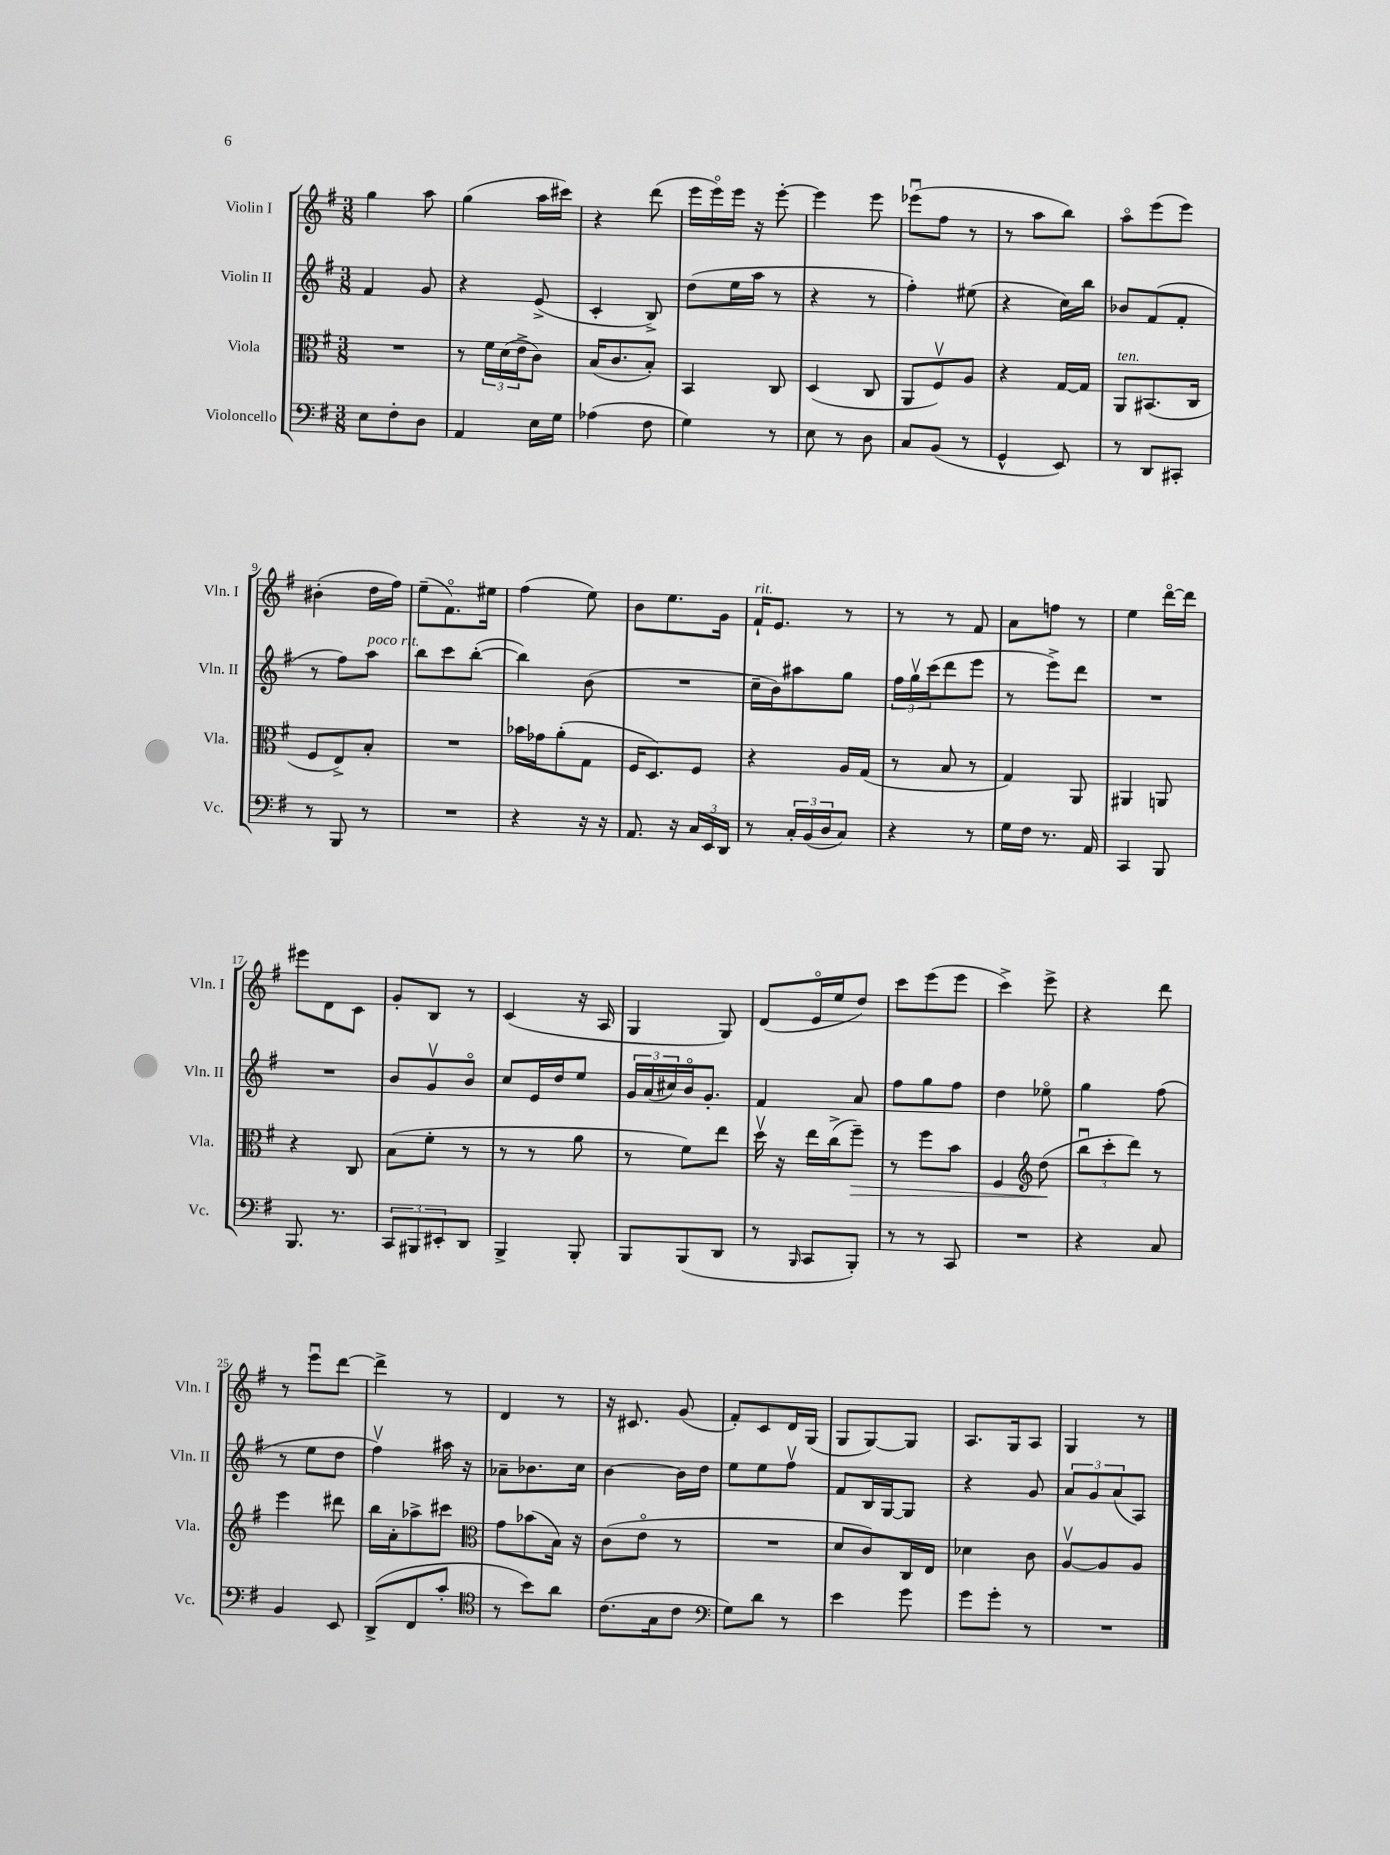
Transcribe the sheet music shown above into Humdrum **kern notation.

**kern	**kern	**dynam	**kern	**kern
*part4	*part3	*part3	*part2	*part1
*staff4	*staff3	*staff3	*staff2	*staff1
*I"Violoncello	*I"Viola	*	*I"Violin II	*I"Violin I
*I'Vc.	*I'Vla.	*	*I'Vln. II	*I'Vln. I
*clefF4	*clefC3	*	*clefG2	*clefG2
*k[f#]	*k[f#]	*	*k[f#]	*k[f#]
*M3/8	*M3/8	*	*M3/8	*M3/8
=1	=1	=1	=1	=1
8E\L	4.r	.	4f#/	4gg\
8F#'\	.	.	.	.
8D\J	.	.	8g/	8aa\
=2	=2	=2	=2	=2
4AA/	8r	.	4r	(4gg\
.	24f#\LL	.	.	.
.	(24d\	.	.	.
.	24e^\J	.	.	.
16E\LL	8c\J)	.	(8e^/	16aa\LL
16G\JJ	.	.	.	16ccc#X\JJ)
=3	=3	=3	=3	=3
(4A-X\	(16B/KL	.	4c'/	4r
.	8.c/	.	.	.
8F#\	8B'/J)	.	8B^/)	(8ddd\
=4	=4	=4	=4	=4
4G\)	4BB/	.	(8dd\L	16eee\LL
.	.	.	.	16eee\)
.	.	.	16ee\L	16eee\JJ
.	.	.	16aa\JJ	16r
8r	8C/	.	8r	[8eee'\
=5	=5	=5	=5	=5
8E\	(4D/	.	4r	4eee\]
8r	.	.	.	.
8D\	8C/	.	8r	8eee\
=6	=6	=6	=6	=6
8C/L	8AA/L	.	4ff#'\)	(8eee-Xu\L
(8BB/J	8F#v/)	.	.	8ff#\J
8r	8A/J	.	(8ee#X\	8r
=7	=7	=7	=7	=7
4GG^^/	4r	.	4r	8r
.	.	.	.	8aa\L
8EE/)	[16G/LL	.	16cc\LL)	8bb\J)
.	16G/JJ]	.	16bb\JJ	.
=8	=8	=8	=8	=8
!	!LO:TX:a:i:t=ten.	!	!	!
8r	8AA/L	.	8b-X/L	8aa\L
8DD/L	(8.BB#X/	.	(8f#/	(8eee\
8CC#X'/J	.	.	8f#'/J	8eee\J)
.	16C/Jk	.	.	.
!!LO:LB:g=z
=9	=9	=9	=9	=9
8r	8F#/L	.	8r	(4b#X'\
8BBB/	8E^/)	.	8ff#\L)	.
!	!	!	!LO:TX:a:i:t=poco rit.	!
8r	8B'/J	.	8aa\J	16dd\LL
.	.	.	.	16ff#\JJ)
=10	=10	=10	=10	=10
4.r	4.r	.	8bb\L	(8ee~\L
.	.	.	8ccc\	8.f#\)
.	.	.	([8bb'\J	.
.	.	.	.	16ee#X\Jk
=11	=11	=11	=11	=11
4r	16b-X\LL	.	4bb\])	(4ff#\
.	16g-X\J	.	.	.
.	(8a'\	.	.	.
16r	8G\J	.	(8b\	8ee\)
16r	.	.	.	.
=12	=12	=12	=12	=12
8.AA/	16F#/KL	.	4.r	8b\L
.	8.D/)	.	.	.
.	.	.	.	8.ee\
16r	.	.	.	.
24C/LL	8F#/J	.	.	.
24EE/	.	.	.	.
.	.	.	.	16g\Jk
24DD/JJ	.	.	.	.
=13	=13	=13	=13	=13
!	!	!	!	!LO:TX:a:i:t=rit.
8r	4r	.	16cc~\LL	16f#`/KL
.	.	.	16b\J)	8.e/J
24C'/LL	.	.	8aa#X\	.
(24BB/	.	.	.	.
24D/J	.	.	.	.
8C/J)	16A/LL	.	8gg\J	8r
.	(16G/JJ	.	.	.
=14	=14	=14	=14	=14
4r	8r	.	24ff#\LL	8r
.	.	.	24ggv\	.
.	.	.	(24ccc\J	.
.	8B/	.	8ddd\	8r
8r	8r	.	8eee\J	8f#/
=15	=15	=15	=15	=15
16G\LL	4G/)	.	8r	8a\L
16F#\JJ	.	.	.	.
8.r	.	.	8eee^\L)	8ffn\J
.	8AA/	.	8ddd\J	8r
16AA/	.	.	.	.
=16	=16	=16	=16	=16
4CC/	4AA#X/	.	4.r	4ee\
8BBB/	8AAn/	.	.	[16ddd\LL
.	.	.	.	16ddd\JJ]
!!LO:LB:g=z
=17	=17	=17	=17	=17
8.BBB/	4r	.	4.r	8eee#X\L
.	.	.	.	8d\
8.r	.	.	.	.
.	8C/	.	.	8c\J
=18	=18	=18	=18	=18
12CC/L	(8B\L	.	8b/L	8g'/L
12BBB#X/	.	.	.	.
.	8f#'\J	.	8gv/	8B/J
12EE#X'/	.	.	.	.
8DD/J	8r	.	8b/J	8r
=19	=19	=19	=19	=19
4BBB^/	8r	.	8cc/L	(4c/
.	8r	.	16e/L	.
.	.	.	16dd/J	.
8BBB'/	8a\	.	8ee/J	16r
.	.	.	.	16A/
=20	=20	=20	=20	=20
8BBB/L	8r	.	24g/LL	4G/
.	.	.	(24a/	.
.	.	.	24cc#X/)	.
(8BBB/	8f#\L)	.	16b/J	.
.	.	.	8.g'/J	.
8DD/J	8ee\J	.	.	8G/)
=21	=21	=21	=21	=21
8r	16ddv\	.	4f#/	(8d/L
.	16r	.	.	.
16qqBBB/	.	.	.	.
8CC/L	16ee\LL	.	.	16e/L
.	(16cc^\J	.	.	16ee/J
!	!	!LO:HP:b	!	!
8BBB'/J)	8ff#~\J)	>	8a/	8dd/J)
=22	=22	=22	=22	=22
8r	8r	.	8ff#\L	8ccc\L
8r	8ff#\L	.	8gg\	(8eee\
8CC/	8b\J	.	8ff#\J	8eee\J
=23	=23	=23	=23	=23
4.r	4F#/	.	4dd\	4ccc^\)
*	*clefG2	*	*	*
.	(8dd\	.	8ee-X\	8eee^\
.	.	]	.	.
=24	=24	=24	=24	=24
4r	12bbu\L	.	4gg\	4r
.	12ccc'\	.	.	.
.	12ddd\J)	.	.	.
8C/	8r	.	(8ff#\	8ddd\
!!LO:LB:g=z
=25	=25	=25	=25	=25
4BB/	4eee\	.	8r	8r
.	.	.	8ee\L	8eeeu\L
8EE/	8ddd#X\	.	8dd\J	[8ddd\J
=26	=26	=26	=26	=26
(8DD^/L	16bb\LL	.	4ff#v\)	4ddd^\]
.	16a'\J	.	.	.
8FF#/	8aa-X^\	.	.	.
8c'/J	8ccc#X\J	.	16aa#X\	8r
.	.	.	16r	.
=27	=27	=27	=27	=27
*clefC4	*clefC3	*	*	*
8r	8g\L	.	8a-X~\L	4d/
8b\L)	(8b-X\	.	8.b-X\	.
8a\J	16B\Jk)	.	.	8r
.	16r	.	16cc\Jk	.
=28	=28	=28	=28	=28
(8.c\L	(8c\L	.	[4b\	16r
.	.	.	.	8.c#X/
.	8e\J	.	.	.
16G\k	.	.	.	.
8c\J	8r	.	16b\LL]	(8g/
.	.	.	16dd\JJ	.
=29	=29	=29	=29	=29
*clefF4	*	*	*	*
8G\L)	4.r	.	8ee\L	8f#'/L)
8d\J	.	.	8ee\	8c/
8r	.	.	8ff#v\J	16d/L
.	.	.	.	(16G/JJ
=30	=30	=30	=30	=30
4e\	8d/L	.	8f#/L	8G/L
.	8c/)	.	16B/L	[8G/)
.	.	.	[16G/J	.
8g\	16C/L	.	8G/J]	8G/J]
.	16E/JJ	.	.	.
=31	=31	=31	=31	=31
8g\L	4d-X\	.	4r	8.A/L
8g'\J	.	.	.	.
.	.	.	.	16G/k
8r	8c\	.	8g/	8A/J
=32	=32	=32	=32	=32
4.r	[8Av/L	.	12a/L	4G/
.	.	.	12g/	.
.	8A/]	.	.	.
.	.	.	(12a/	.
.	8A/J	.	8A/J)	8r
==	==	==	==	==
*-	*-	*-	*-	*-
